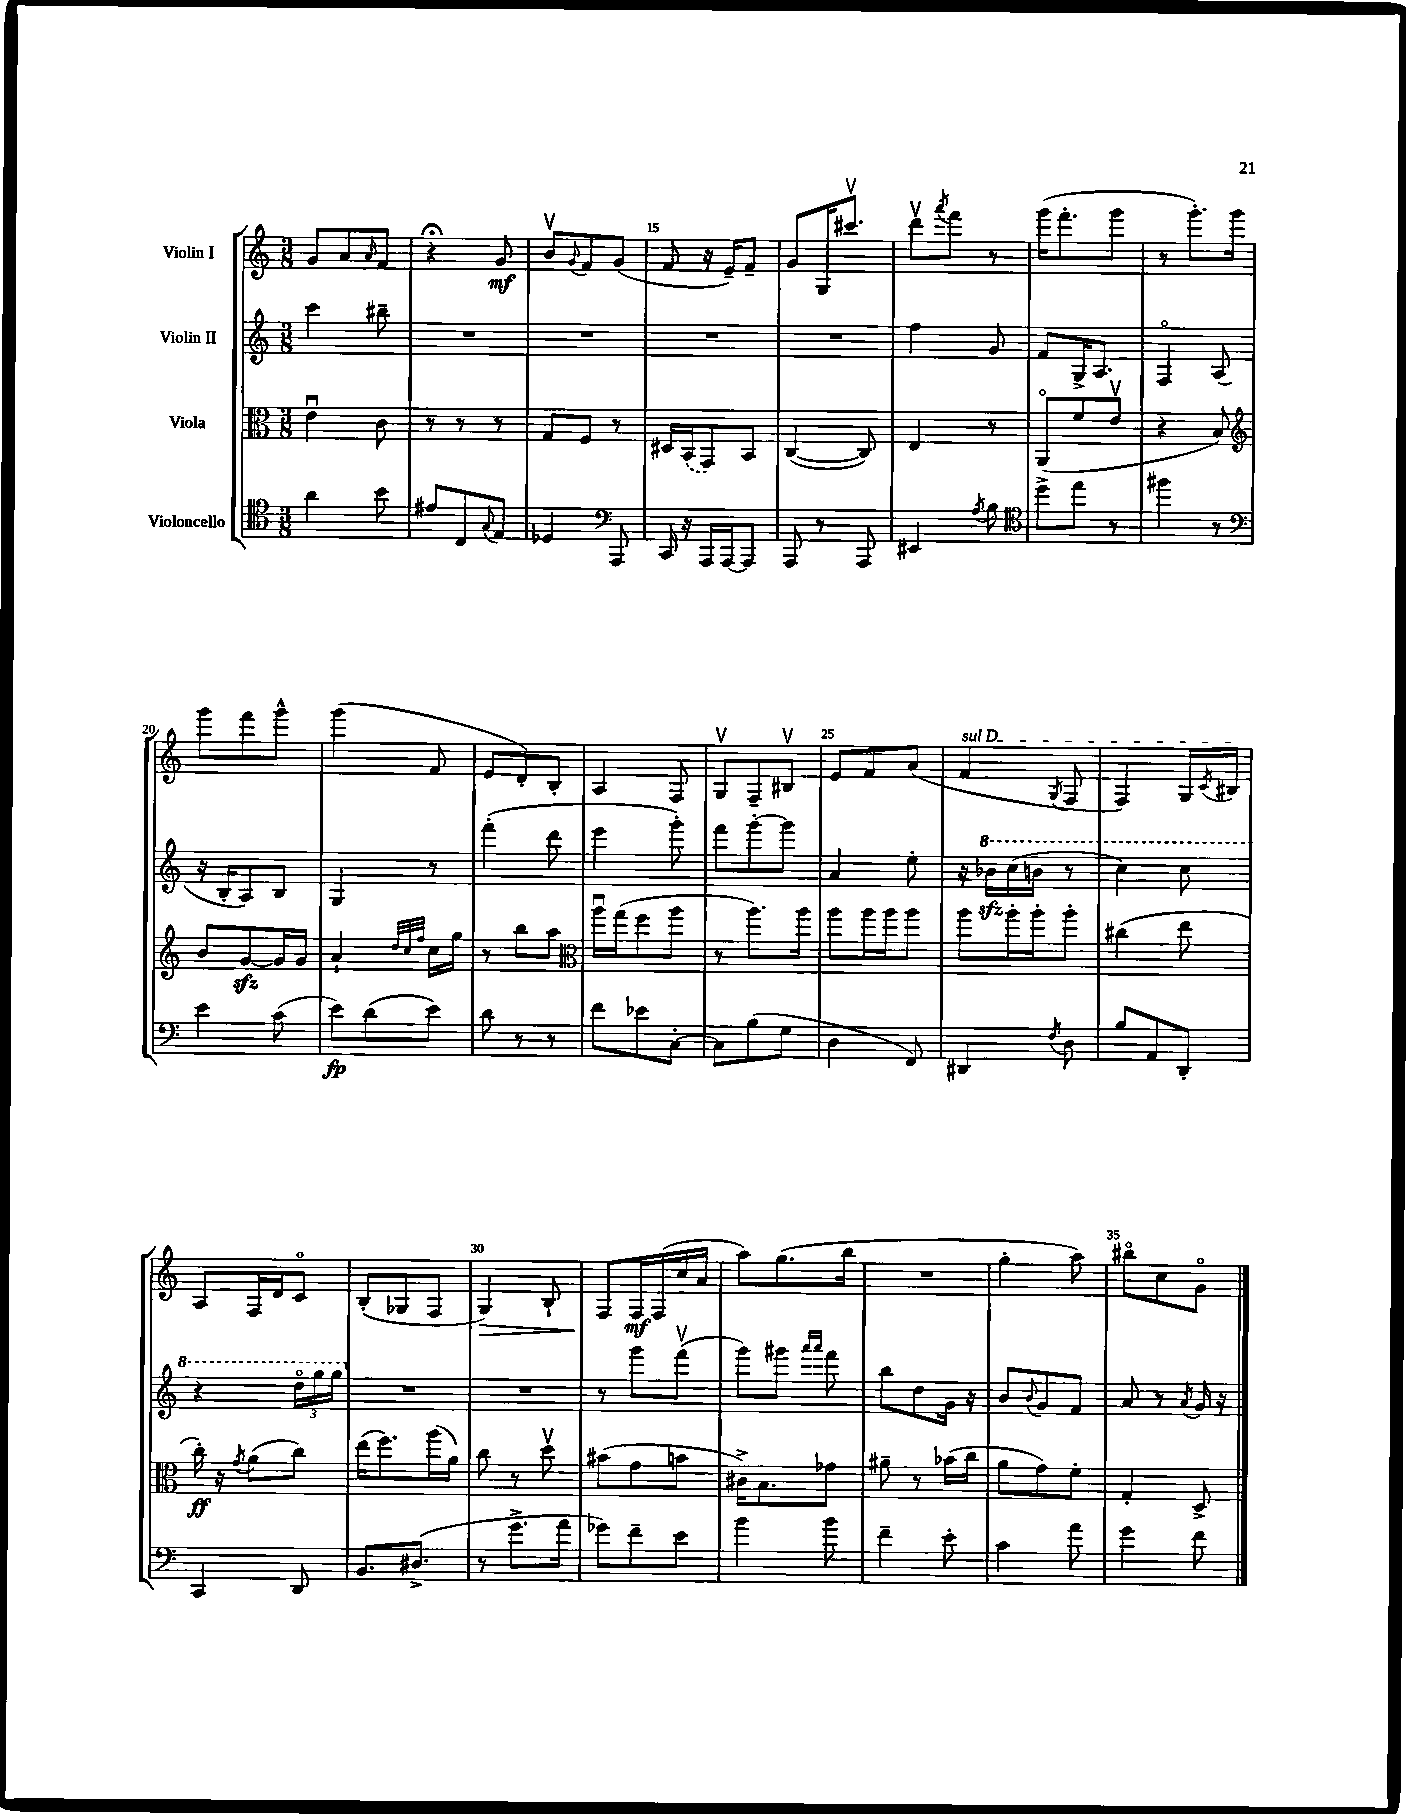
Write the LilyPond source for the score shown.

<<
\new StaffGroup <<
\new Staff = "s0" \with { instrumentName = "Violin I" } {
    \clef treble \key c \major \numericTimeSignature \time 3/8
    g'8 a'8 \grace { a'16 } f'8 |
    r4\fermata g'8\mf |
    b'8\upbow \appoggiatura { g'8 } f'8 g'8( |
    f'8 r16 e'16--) f'8-- |
    g'8 g16 cis'''8.\upbow |
    d'''8\upbow \acciaccatura { a'''8 } f'''8 r8 |
    g'''16( f'''8.-. g'''8 |
    r8 g'''8.-.) g'''16 |
    g'''8 f'''8 g'''8-^ |
    g'''4( f'8 |
    e'8 d'8-.) b8-. |
    a4 f8 |
    g8\upbow f8-- bis8\upbow |
    e'8 f'8 a'8( |
    \once \override TextSpanner.bound-details.left.text = \markup { \italic "sul D" } f'4\startTextSpan \acciaccatura { g8 } f8 |
    f4) g16 \acciaccatura { c'8 } bis16\stopTextSpan |
    a8 f16 d'16 c'8\flageolet |
    b8-.( ges8 f8 |
    g4\>) b8-! |
    f8\! f16\mf f16( c''16 a'16 |
    a''8) g''8.( b''16 |
    R4. |
    g''4-. a''8) |
    bis''8\flageolet c''8 g'8\flageolet \bar "|." |
}
\new Staff = "s1" \with { instrumentName = "Violin II" } {
    \clef treble \key c \major \numericTimeSignature \time 3/8
    c'''4 bis''8-- |
    R4. |
    R4. |
    R4. |
    R4. |
    f''4 g'8 |
    f'8 g16-> a8. |
    f4\flageolet a8( |
    r16 b16-. a8) b8 |
    g4 r8 |
    f'''4-.( d'''8 |
    e'''4 g'''8-.) |
    f'''8 g'''8~-. g'''8 |
    a'4 e''8-. |
    r16 \ottava #1 bes''16\sfz c'''16( b''16 r8 |
    c'''4) c'''8 |
    r4 \tuplet 3/2 { d'''16\flageolet g'''16 g'''16 \ottava #0 } |
    R4. |
    R4. |
    r8 g'''8 f'''8\upbow( |
    g'''8) gis'''8 \grace { a'''16 a'''16 } f'''8 |
    b''8 d''8 g'16 r16 |
    b'8 \appoggiatura { b'8 } g'8 f'8 |
    a'8 r8 \acciaccatura { a'8 } g'16 r16 \bar "|." |
}
\new Staff = "s2" \with { instrumentName = "Viola" } {
    \clef alto \key c \major \numericTimeSignature \time 3/8
    e'4\downbow c'8 |
    r8 r8 r8 |
    g8 f8 r8 |
    dis16 \once \slurDashed b,16( g,8) b,8 |
    c4~( c8) |
    e4 r8 |
    a,8\flageolet( f'8 e'8\upbow |
    r4 b8) |
    \clef treble b'8 g'8~\sfz g'16 g'16 |
    a'4-! \grace { d''32 c''32 f''32 } c''16 g''16 |
    r8 b''8 a''8 |
    \clef alto a''16\downbow g''16( f''8 a''8 |
    r8 a''8.) a''16 |
    a''8 a''16 a''16 a''8 |
    a''8 a''16-. a''16-. a''8-. |
    cis''4( e''8 |
    c''16-.\ff) r16 \acciaccatura { g'8 } a'8( c''8) |
    e''16( f''8.) a''16( a'16) |
    c''8 r8 d''8\upbow |
    bis'8( g'8 b'8 |
    cis'16->) b8. ges'8 |
    ais'8-- r8 bes'16( c''16 |
    a'8 g'8) f'8-. |
    g4-. d8-> \bar "|." |
}
\new Staff = "s3" \with { instrumentName = "Violoncello" } {
    \clef tenor \key c \major \numericTimeSignature \time 3/8
    a'4 b'8 |
    eis'8 c8 \appoggiatura { g8 } e8 |
    des4 \clef bass a,,8 |
    c,16 r16 a,,16 a,,16~ a,,8 |
    a,,8 r8 a,,8 |
    eis,4 \acciaccatura { a8 } b8 |
    \clef tenor d''8-> e''8 r8 |
    fis''4 r8 |
    \clef bass e'4 c'8( |
    e'8\fp) d'8( e'8) |
    d'8 r8 r8 |
    f'8 ees'8 c8~-. |
    c8 b8( g8 |
    d4 f,8) |
    dis,4 \acciaccatura { f8 } d8 |
    b8 a,8 d,8-. |
    c,4 d,8 |
    b,8. dis8.->( |
    r8 g'8.-> a'16 |
    ges'8) f'8-- e'8 |
    b'4 b'8 |
    f'4-- e'8-. |
    c'4 a'8 |
    g'4 f'8 \bar "|." |
}
>>
>>
\layout { \context { \Score currentBarNumber = #12 \override BarNumber.break-visibility = ##(#f #t #t) barNumberVisibility = #(every-nth-bar-number-visible 5) } }
